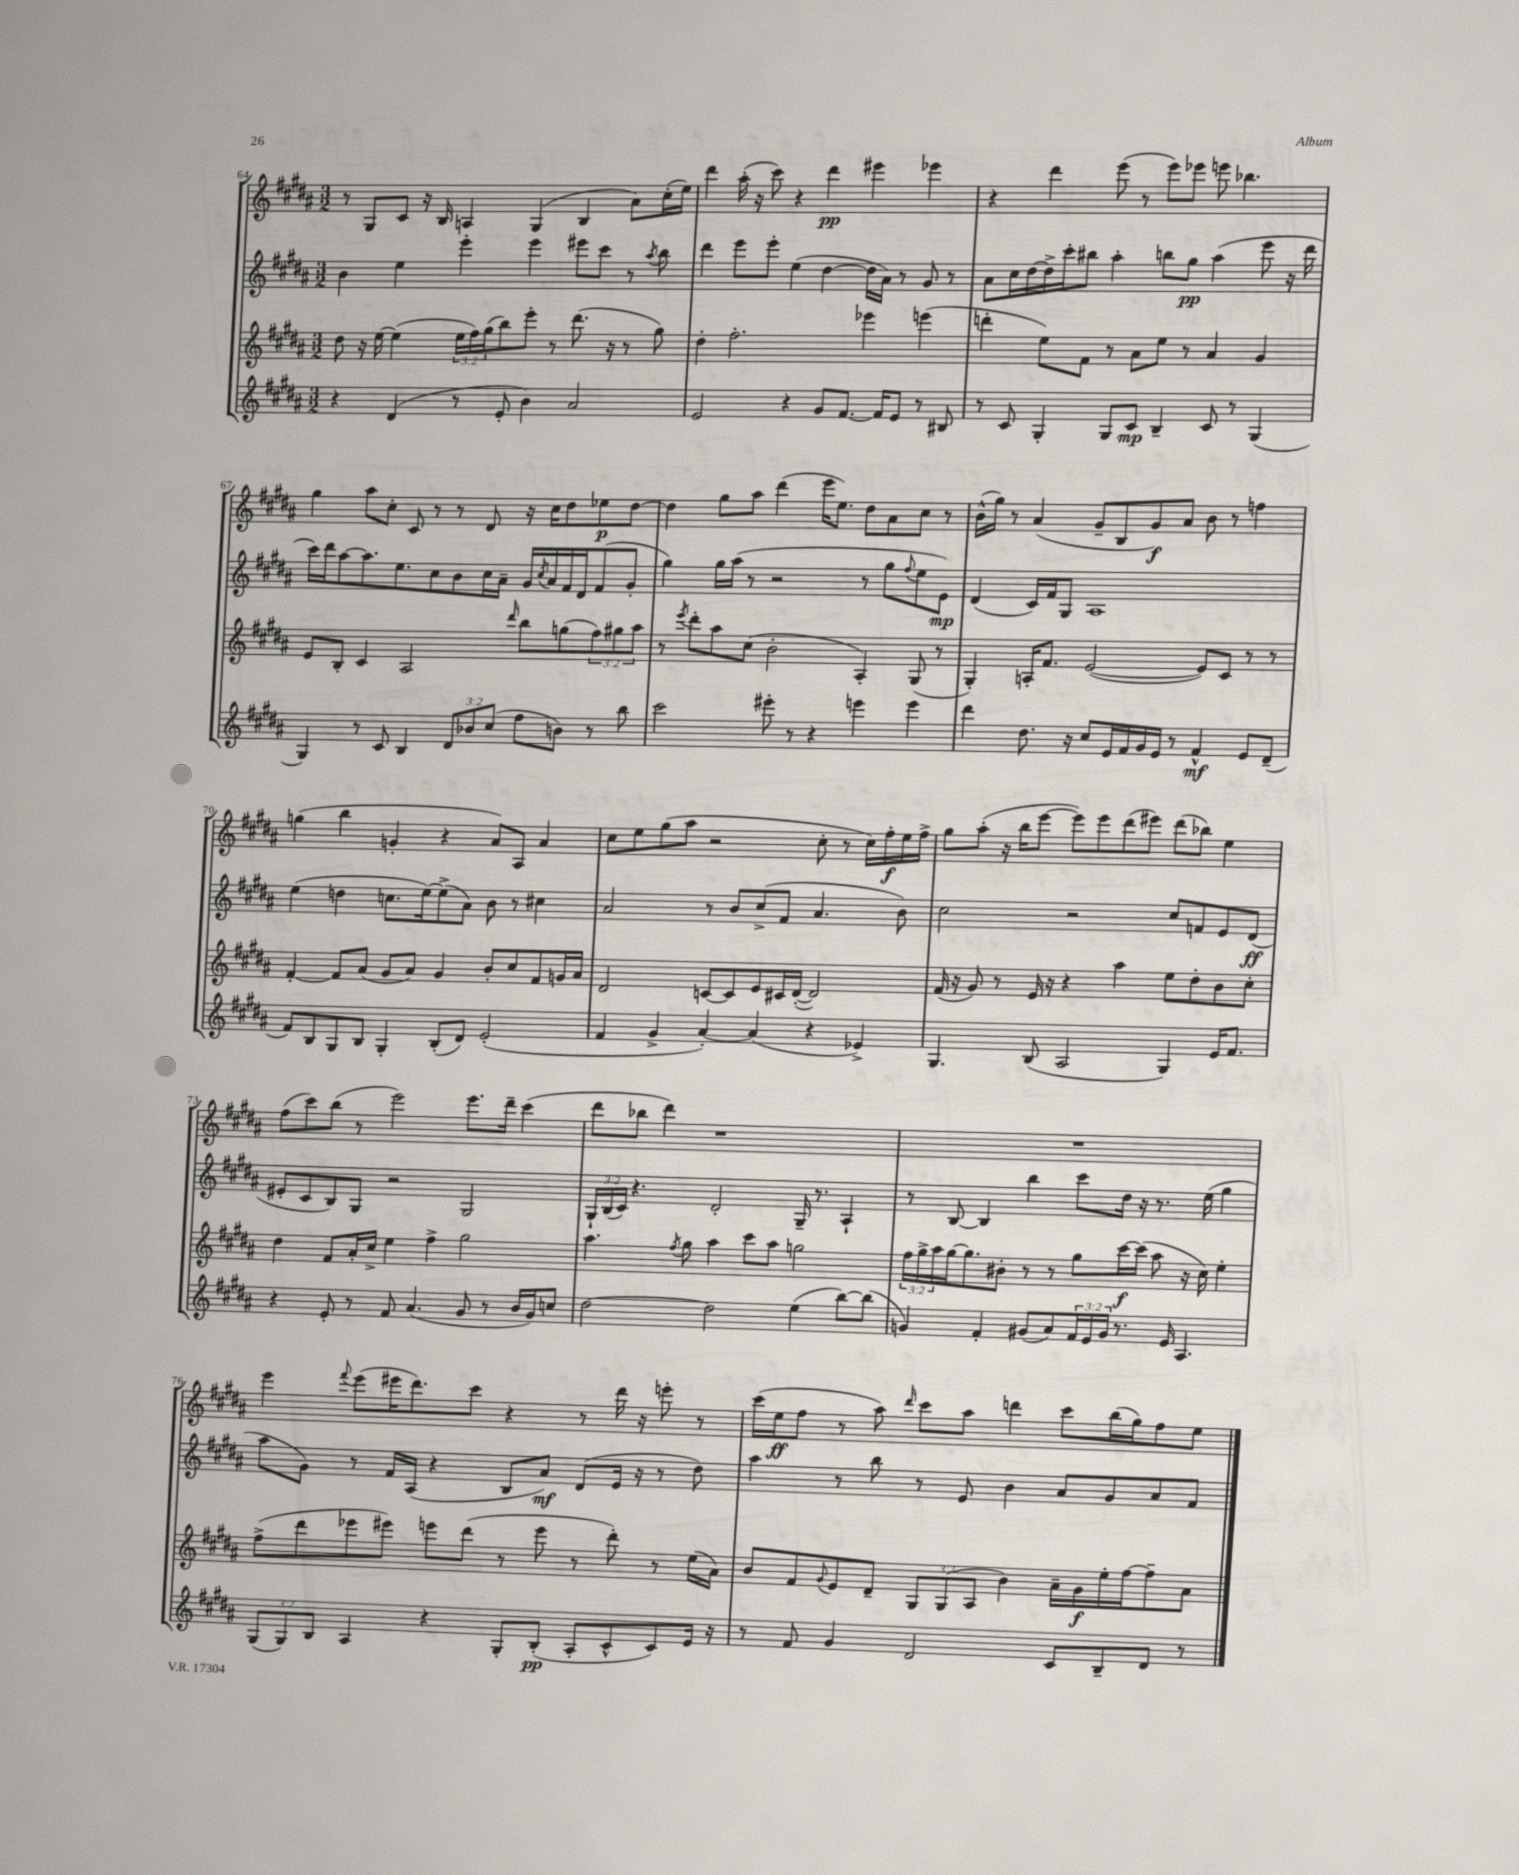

**kern	**kern	**kern	**kern
*staff4	*staff3	*staff2	*staff1
*clefG2	*clefG2	*clefG2	*clefG2
*k[f#c#g#d#a#]	*k[f#c#g#d#a#]	*k[f#c#g#d#a#]	*k[f#c#g#d#a#]
*M3/2	*M3/2	*M3/2	*M3/2
4r	8dd#	4b	8r
.	16r	.	8G#
.	[16ee	.	.
(4d#	(4ee]	4ee	8c#
.	.	.	16r
.	.	.	16B
8r	24ee	4eee'	4A
.	24ff#)	.	.
.	(24gg#	.	.
8e'	8bb)	.	.
4b)	8eee'	4eee	(4G#
.	8r	.	.
2a#	(8.ddd#	8eee#	4B
.	.	8ccc#	.
.	16r	.	.
.	8r	8r	8a#)
.	.	8qaa#	.
.	8gg#)	8bb	(16cc#'
.	.	.	16ee)
=	=	=	=
2e	4dd#'	4ddd#	4ddd#
.	2.ff#'	8eee	(16aa#'
.	.	.	16r
.	.	8eee'	8ccc#)
4r	.	(4ee	4r
8g#	.	[4dd#	4ddd#
[8.f#	.	.	.
.	4eee-	16dd#]	4eee#
16f#]	.	16a#)	.
8e	.	8r	.
8r	(4eee	8g#	4eee-
8B#	.	8r	.
=	=	=	=
8r	4ddd'	8a#	4r
8c#	.	16cc#	.
.	.	[16dd#	.
4G#'	8ee)	16dd#^]	4ddd#
.	.	16ccc#'	.
.	8f#	8bb#	.
8G#	8r	4aa#'	(8eee
8c#	8a#	.	8r
4B~	8ee	8bb	8eee)
.	8r	8gg#	8eee-
8c#	4a#	(4aa#	8eee
8r	.	.	4.bb-
(4G#	4g#	8eee	.
.	.	16r	.
.	.	16ddd#	.
=	=	=	=
4G#)	8e	16ccc#)	4gg#
.	.	16ddd#	.
.	8B'	[8aa#	.
8r	4c#	8.aa#]	8aa#
8c#	.	.	8cc#'
.	.	8.ee	.
4B	2A#	.	8c#
.	.	8cc#	8r
12d#	.	8b	8r
12b-	.	.	.
.	.	16cc#	8d#
(12cc#	.	.	.
.	.	16a#~	.
.	16qqddd#	.	.
8ff#	8bb	16g#	16r
.	.	8qcc#	.
.	.	16a#	16cc#
8b)	(8gg	16f#	8dd#
.	.	16d#	.
8r	12ff#)	(8f#	8ee-
.	12gg#	.	.
8bb	.	8g#'	[8dd#
.	12aa#	.	.
=	=	=	=
2ccc#	8r	4gg#)	4dd#]
.	8qeee	.	.
.	8ddd#'	.	.
.	8aa#	16gg#	8gg#
.	.	(16aa#	.
.	(8cc#	8r	8aa#
8eee#'	2b'	2r	(4ddd#
8r	.	.	.
4r	.	.	16eee
.	.	.	8.ee)
4eee	4A#')	8r	8dd#
.	.	8gg#	8a#
.	.	8qqff#	.
4eee	(8G#	8ee	8cc#
.	8r	8e)	8r
=	=	=	=
4ddd#	4G#')	(4d#	(16b^^
.	.	.	16gg#)
.	.	.	8r
8.dd#	16A'	16c#)	(4a#
.	8.f#	16f#	.
.	.	8G#	.
16r	.	.	.
8cc#	([2e	1A#	8g#~
16e	.	.	8B
16f#	.	.	.
16g#	.	.	8g#)
16e	.	.	.
8r	.	.	8a#
4f#^^	8e])	.	8b
.	8c#	.	8r
8e	8r	.	4ff
(8d#~	8r	.	.
=	=	=	=
8f#)	[4f#'	(4ee	(4gg
8B	.	.	.
8G#	8f#]	4dd	4bb
8B	(8a#	.	.
4G#'	8g#	8.cc	4g'
.	8a#)	.	.
.	.	[16ee)	.
(8B'	4g#	(8ee^]	4r
8d#)	.	8a#)	.
(2e'	8b'	8b	8a#)
.	8cc#	8r	8A#
.	8f#	4cc#	4a#
.	16g	.	.
.	16a#	.	.
=	=	=	=
4f#	2d#	2a#	8cc#
.	.	.	8ee
4g#^	.	.	(8gg#
.	.	.	8aa#
[4a#')	[8c	8r	2r
.	8c]	8b	.
(4a#]	8e	(8cc#^	.
.	16c#	8f#	.
.	([16d#'	.	.
4r	2d#])	4.a#	8cc#'
.	.	.	8r
4e-^)	.	.	16cc#)
.	.	.	16ff#'
.	.	8b)	16ee
.	.	.	16ff#^
=	=	=	=
4.G#	(16f#	2cc#	8gg#
.	16r	.	.
.	8g#)	.	(8aa#'
.	8r	.	16r
.	.	.	16bb
(8B	16e	.	[8eee
.	16r	.	.
2A#	4r	2r	8eee])
.	.	.	8eee
.	4aa#	.	(8ddd#
.	.	.	8eee#)
4G#)	8ee	8cc#	(8ddd#
.	8dd#'	8f	8bb-)
16e	8b	8e	4ee
8.f#	.	.	.
.	8cc#'	(8d#	.
=	=	=	=
4r	4dd#	8e#'	(8ff#
.	.	8c#	8ccc#)
8e'	8f#	8B)	(8bb
8r	16a#'	8G#	8r
.	16cc#^	.	.
8f#	4ee	2r	2eee)
(4.a#	.	.	.
.	4ff#^	.	.
8g#	2gg#	2G#	8.eee
8r	.	.	.
.	.	.	16ddd#~
16b	.	.	(4ccc#
16g#)	.	.	.
8cc	.	.	.
=	=	=	=
[2dd#	4.aa#	24G#`	8ddd#
.	.	(24B	.
.	.	24c#)	.
.	.	4.r	8bb-
.	.	.	4ddd#)
.	8qff#	.	.
.	8gg#	.	.
2dd#]	4aa#	2d#'	1r
.	8ccc#	.	.
.	8aa#	.	.
(4ee	2gg	16G#~	.
.	.	8.r	.
[8bb)	.	4A#`	.
(8bb]	.	.	.
=	=	=	=
4g)	24ff#	8r	1.r
.	24gg#^	.	.
.	24aa#	.	.
.	[16gg#	[8B	.
.	8.gg#]	.	.
4f#'	.	4B]	.
.	8b#'	.	.
(8g#	8r	4bb	.
8a#)	8r	.	.
24f#	8gg#	8ccc#	.
24e	.	.	.
24g#	.	.	.
8.r	[16ccc#	16dd#	.
.	(16ccc#]	16r	.
.	8aa#	8.r	.
16e	.	.	.
4.A#	16r	.	.
.	16cc#)	(16ee	.
.	4ee'	4gg#	.
=	=	=	=
(12G#	(8ff#^	8aa#	4eee
12G#)	.	.	.
.	8ddd#	8g#)	.
12B	.	.	.
.	.	.	8qqfff#
4A#	8eee-	8r	(8eee
.	8eee#)	16f#	16eee#
.	.	(16A#	8.ddd#)
4r	8eee	4r	.
.	(8ddd#	.	8ccc#
8G#'	8r	8B	4r
(8B'	8eee	8a#)	.
8A#'	8r	(8d#	8r
8c#^^	8ddd#')	16e	16ddd#
.	.	16r	16r
8c#)	8r	8r	8eee'
16e	(16ee	8dd#)	8r
16r	16a#)	.	.
=	=	=	=
8r	8b	4aa#	(16ccc#
.	.	.	16ee
8f#	8f#	.	8ff#
.	8qqg#	.	.
4g#	8e	8r	8r
.	8d#~	8bb	8aa#)
.	.	.	16qqddd#
2d#	12G#	8r	8ccc#
.	(12G#	.	.
.	.	8e	8aa#
.	12A#	.	.
.	4b)	4b	4ddd
8c#	16a#~	8a#	8ccc#
.	16g#	.	.
8B~	16ee'	8g#	(16bb
.	[16ff#	.	16gg#)
8d#	8ff#~]	8a#	8ff#
8r	8a#	8f#	8ee
==	==	==	==
*-	*-	*-	*-
